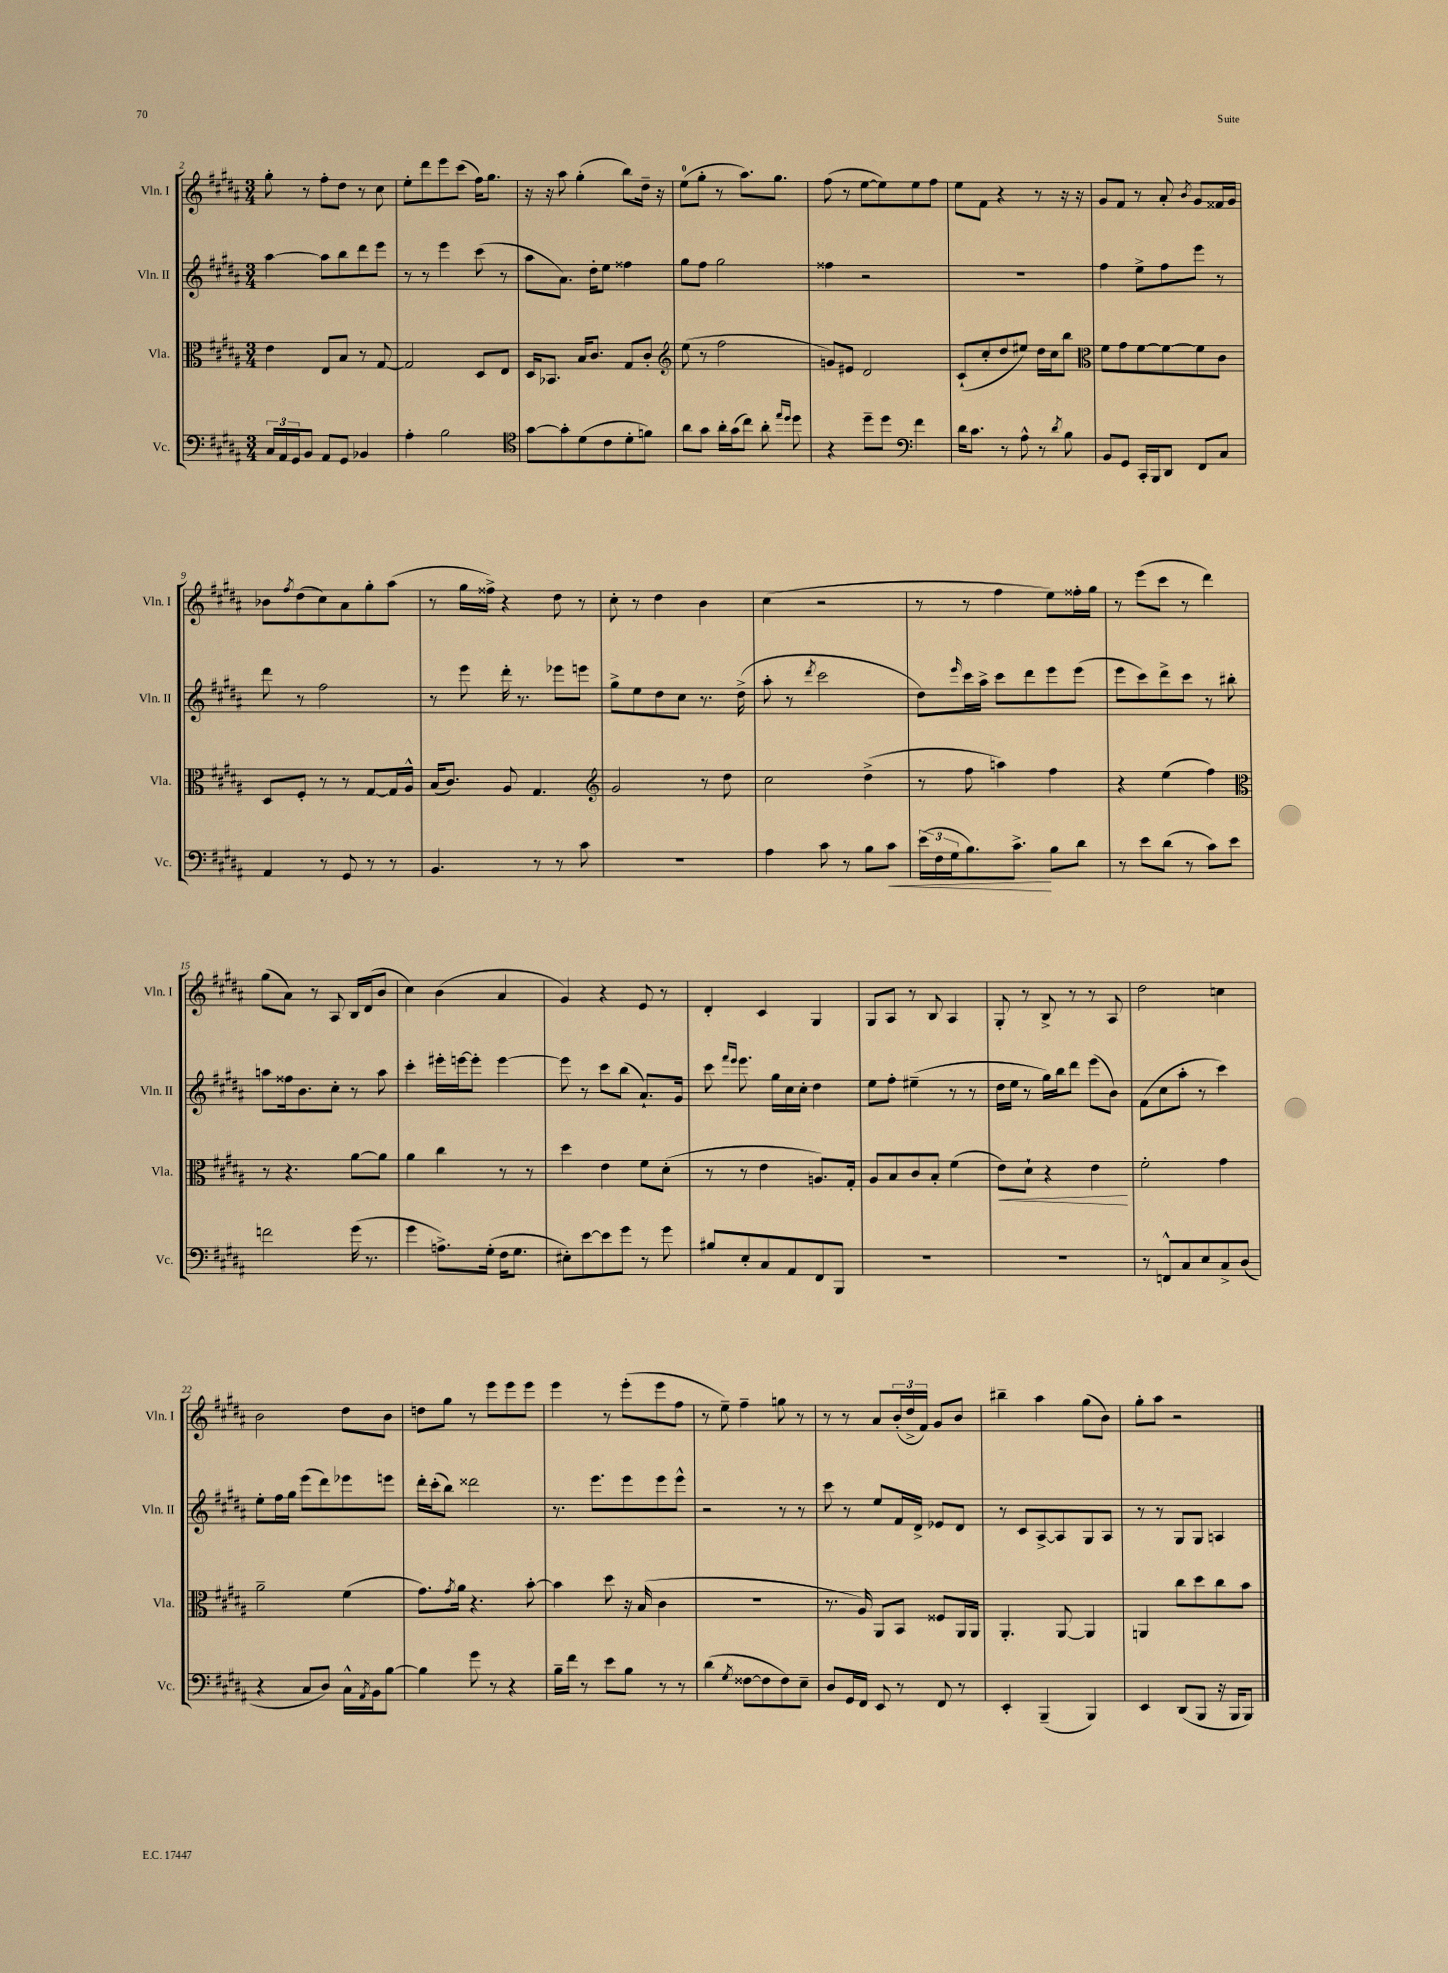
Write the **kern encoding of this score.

**kern	**dynam	**kern	**dynam	**kern	**kern
*part4	*part4	*part3	*part3	*part2	*part1
*staff4	*staff4	*staff3	*staff3	*staff2	*staff1
*I"Vc.	*	*I"Vla.	*	*I"Vln. II	*I"Vln. I
*I'Vc.	*	*I'Vla.	*	*I'Vln. II	*I'Vln. I
*clefF4	*	*clefC3	*	*clefG2	*clefG2
*k[f#c#g#d#a#]	*	*k[f#c#g#d#a#]	*	*k[f#c#g#d#a#]	*k[f#c#g#d#a#]
*M3/4	*	*M3/4	*	*M3/4	*M3/4
=2	=2	=2	=2	=2	=2
24C#/LL	.	4e\	.	[4aa#\	8gg#'\
24AA#/	.	.	.	.	.
24GG#/J	.	.	.	.	.
8BB/J	.	.	.	.	8r
8AA#/L	.	8E/L	.	8aa#\L]	8ff#'\L
8GG#/J	.	8B/J	.	8bb\	8dd#\J
4BB-X/	.	8r	.	8ddd#\	8r
.	.	[8G#/	.	8eee\J	8cc#\
=3	=3	=3	=3	=3	=3
4A#'\	.	2G#/]	.	8r	8ee'\L
.	.	.	.	8r	8ddd#\
2B\	.	.	.	4eee\	8eee\
.	.	.	.	.	(8ccc#\J
.	.	8D#/L	.	(8ccc#\	16ff#\KL)
.	.	.	.	.	8.gg#\J
.	.	8E/J	.	8r	.
=4	=4	=4	=4	=4	=4
*clefC4	*	*	*	*	*
[8g#\L	.	16D#/KL	.	8aa#\L	16r
.	.	8.BB-X/J	.	.	16r
8g#'\]	.	.	.	8.a#\J)	8aa#\
(8d#\	.	16B/KL	.	.	(4gg#'\
.	.	8.c#/J	.	16dd#'\KL	.
8c#\	.	.	.	8ee\J	.
8d#'\	.	8G#/L	.	4ff##X\	8bb\L)
8fn\J)	.	8c#'/J	.	.	16dd#~\Jk
.	.	.	.	.	16r
=5	=5	=5	=5	=5	=5
*	*	*clefG2	*	*	*
8a#\L	.	(8ee\	.	8gg#\L	(8ee\L
8g#\J	.	8r	.	8ff#\J	8gg#'\J
16a#'\LL	.	2ff#\	.	2gg#\	8r
(16g#\J	.	.	.	.	.
8cc#\J)	.	.	.	.	8.aa#\L)
8a#'\	.	.	.	.	.
.	.	.	.	.	8.gg#\J
16qqee/LL	.	.	.	.	.
16qqdd#/JJ	.	.	.	.	.
8dd#\	.	.	.	.	.
=6	=6	=6	=6	=6	=6
4r	.	8gn/L)	.	4ff##X\	(8ff#\
.	.	8e#X/J	.	.	8r
8dd#~\L	.	2d#/	.	2r	[8ee\L
8dd#\J	.	.	.	.	8ee\])
*clefF4	*	*	*	*	*
4f#\	.	.	.	.	8ee\
.	.	.	.	.	8ff#\J
=7	=7	=7	=7	=7	=7
16d#\KL	.	(8c#`/L	.	2.r	8ee\L
8.c#\J	.	.	.	.	.
.	.	8cc#'/	.	.	8f#\J
8r	.	8dd#/	.	.	4r
8A#^^\	.	8ee#X/J)	.	.	.
8r	.	16dd#\LL	.	.	8r
.	.	16cc#\J	.	.	.
8qd#/	.	.	.	.	.
8B\	.	8bb\J	.	.	16r
.	.	.	.	.	16r
=8	=8	=8	=8	=8	=8
*	*	*clefC3	*	*	*
8BB/L	.	8f#\L	.	4ff#\	8g#/L
8GG#/J	.	8g#\	.	.	8f#/J
16CC#'/LL	.	[8f#\	.	8ee^\L	8r
16BBB/J	.	.	.	.	.
8DD#/J	.	8f#\_	.	8ff#\	8a#'/
.	.	.	.	.	8qb/
8FF#/L	.	8f#\]	.	8eee\J	8g#/L
8C#/J	.	8c#\J	.	8r	16f##X/L
.	.	.	.	.	16g#/JJ
!!LO:LB:g=z
=9	=9	=9	=9	=9	=9
4AA#/	.	8D#/L	.	8ddd#\	8b-X\L
.	.	.	.	.	8qff#/
.	.	8F#'/J	.	8r	(8dd#\
8r	.	8r	.	2ff#\	8cc#\)
8GG#/	.	8r	.	.	8a#\
8r	.	[8G#/L	.	.	8gg#'\
8r	.	16G#/L]	.	.	(8aa#\J
.	.	16A#^^/JJ	.	.	.
=10	=10	=10	=10	=10	=10
4.BB/	.	(16B/KL	.	8r	8r
.	.	8.c#/J)	.	.	.
.	.	.	.	8eee\	16gg#\LL
.	.	.	.	.	16ff##X^\JJ)
.	.	8A#/	.	16ddd#'\	4r
.	.	.	.	8.r	.
8r	.	4.G#/	.	.	.
8r	.	.	.	8eee-X\L	8dd#\
8c#\	.	.	.	8eeen\J	8r
=11	=11	=11	=11	=11	=11
*	*	*clefG2	*	*	*
2.r	.	2g#/	.	8gg#^\L	8cc#'\
.	.	.	.	8ee\	8r
.	.	.	.	8dd#\	4dd#\
.	.	.	.	8cc#\J	.
.	.	8r	.	8.r	4b\
.	.	8dd#\	.	.	.
.	.	.	.	(16dd#^\	.
=12	=12	=12	=12	=12	=12
4A#\	.	2cc#\	.	8aa#'\	(4cc#\
.	.	.	.	8r	.
.	.	.	.	8qddd#/	.
8c#\	.	.	.	2ccc#\	2r
8r	.	.	.	.	.
8B\L	.	(4dd#^\	.	.	.
!	!LO:HP:b	!	!	!	!
8c#\J	<	.	.	.	.
=13	=13	=13	=13	=13	=13
(24e\LL	.	8r	.	8dd#\L)	8r
24F#\	.	.	.	.	.
24G#\J	.	.	.	.	.
.	.	.	.	16qqeee/	.
8.B\)	.	8ff#\	.	16ccc#\L	8r
.	.	.	.	16aa#^\JJ	.
.	.	4aan\)	.	8ccc#\L	4ff#\
8.c#^\J	.	.	.	.	.
.	.	.	.	8ddd#\	.
8B\L	[	4ff#\	.	8eee\	8ee\L)
8d#\J	.	.	.	(8eee\J	16ff##X'\L
.	.	.	.	.	16gg#\JJ
=14	=14	=14	=14	=14	=14
8r	.	4r	.	8eee\L	8r
8e\L	.	.	.	8ccc#\)	(8eee\L
(8d#\J	.	(4ee\	.	8ddd#^\	8ccc#\J
8r	.	.	.	8ccc#\J	8r
8c#\L)	.	4ff#\)	.	8r	4ddd#\)
8e\J	.	.	.	8bb#X'\	.
!!LO:LB:g=z
=15	=15	=15	=15	=15	=15
*	*	*clefC3	*	*	*
2fn\	.	8r	.	8aan\L	(8gg#\L
.	.	4.r	.	16ff##X\k	8a#\J)
.	.	.	.	8.b\	.
.	.	.	.	.	8r
.	.	.	.	8cc#'\J	8A#/
(16g#\	.	[8a#\L	.	8r	16B/LL
8.r	.	.	.	.	(16d#/J
.	.	8a#\J]	.	8aa\	8b/J
=16	=16	=16	=16	=16	=16
4g#\	.	4a#\	.	4ccc#'\	4cc#\)
8.An^\L)	.	4cc#\	.	16eee#X'\LL	(4b\
.	.	.	.	[16eeen\J	.
.	.	.	.	8eee'\J]	.
(16G#'\Jk	.	.	.	.	.
16F#\KL	.	8r	.	[4eee\	4a#/
8.G#\J	.	.	.	.	.
.	.	8r	.	.	.
=17	=17	=17	=17	=17	=17
8E#X'\L)	.	4dd#\	.	8eee\]	4g#/)
[8e\	.	.	.	8r	.
8e\]	.	4e\	.	8ccc#\L	4r
8g#\J	.	.	.	(8bb\J	.
8r	.	8f#\L	.	8.a#`/L)	8e/
8g#\	.	(8d#'\J	.	.	8r
.	.	.	.	16g#/Jk	.
=18	=18	=18	=18	=18	=18
8B#X/L	.	8r	.	8ccc#\	4d#'/
.	.	.	.	16qqfff#/LL	.
.	.	.	.	16qqeee/JJ	.
8E'/	.	8r	.	8.eee\	.
8C#/	.	4e\	.	.	4c#/
.	.	.	.	16gg#\LL	.
8AA#/	.	.	.	16cc#\	.
.	.	.	.	16cc#'\JJ	.
8FF#/	.	8.An/L)	.	4dd#\	4G#/
8BBB/J	.	.	.	.	.
.	.	16G#'/Jk	.	.	.
=19	=19	=19	=19	=19	=19
2.r	.	8A#/L	.	8ee\L	8G#/L
.	.	8B/	.	8ff#'\J	8A#/J
.	.	8c#/	.	(4ee#X~\	8r
.	.	8B'/J	.	.	8B/
.	.	(4f#\	.	8r	4A#/
.	.	.	.	8r	.
=20	=20	=20	=20	=20	=20
!	!	!	!LO:HP:b	!	!
2.r	.	8e\L)	<	16dd#\LL	8G#'/
.	.	.	.	16ee\JJ	.
.	.	8d#`\J	.	8r	8r
.	.	4r	.	16gg#\LL)	8B^/
.	.	.	.	16bb\J	.
.	.	.	.	8ddd#\J	8r
.	.	4e\	.	(8eee\L	8r
.	.	.	.	8b\J)	8A#/
.	.	.	[	.	.
=21	=21	=21	=21	=21	=21
8r	.	2f#'\	.	(8f#\L	2dd#\
8FFn^^/L	.	.	.	8cc#\	.
8C#/	.	.	.	8aa#'\J	.
8E/	.	.	.	8r	.
8C#^/	.	4g#\	.	4ccc#\)	4ccn\
(8D#/J	.	.	.	.	.
!!LO:LB:g=z
=22	=22	=22	=22	=22	=22
4r	.	2a#~\	.	8ee'\L	2b\
.	.	.	.	16ff#\L	.
.	.	.	.	16gg#\JJ	.
8C#/L	.	.	.	(8eee\L	.
8D#/J)	.	.	.	8ddd#\)	.
16C#^^\LL	.	(4f#\	.	8eee-X\	8dd#\L
8qAA#/	.	.	.	.	.
16BB\J	.	.	.	.	.
[8B\J	.	.	.	8eeen\J	8b\J
=23	=23	=23	=23	=23	=23
4B\]	.	8.g#\L)	.	16ddd#'\LL	8ddn\L
.	.	.	.	(16ccc#'\J	.
.	.	.	.	8bb\J)	8gg#\J
.	.	8qg#/	.	.	.
.	.	16a#\Jk	.	.	.
8g#\	.	4.r	.	2ddd##X\	8r
8r	.	.	.	.	8eee\L
4r	.	.	.	.	8eee\
.	.	[8b'\	.	.	8eee\J
=24	=24	=24	=24	=24	=24
16B~\LL	.	4b\]	.	8.r	4eee\
16f#\JJ	.	.	.	.	.
8r	.	.	.	.	.
.	.	.	.	8.eee\L	.
8e\L	.	8dd#\	.	.	8r
8B\J	.	16r	.	8eee\	(8eee'\L
.	.	(16B/	.	.	.
8r	.	4c#\	.	8eee\	8eee\
8r	.	.	.	8eee^^\J	8ff#\J
=25	=25	=25	=25	=25	=25
(4d#\	.	2.r	.	2r	8r
.	.	.	.	.	8ee~\)
8qG#/	.	.	.	.	.
[8F##X\L	.	.	.	.	4ff#~\
8F##\]	.	.	.	.	.
8F##\)	.	.	.	8r	8ggn\
8E~\J	.	.	.	8r	8r
=26	=26	=26	=26	=26	=26
8D#/L	.	8.r	.	8ccc#\	8r
16GG#/L	.	.	.	8r	8r
16FF#/JJ	.	16A#/)	.	.	.
8EE/	.	8AA#/L	.	8ee/L	8a#/L
8r	.	8BB/J	.	16f#/L	(24b'/L
.	.	.	.	.	24dd#^/
.	.	.	.	16d#^/JJ	.
.	.	.	.	.	24f#/JJ)
8FF#/	.	8F##X/L	.	8e-X/L	8g#/L
8r	.	16AA#/L	.	8d#/J	8b/J
.	.	16AA#/JJ	.	.	.
=27	=27	=27	=27	=27	=27
4EE'/	.	4.AA#'/	.	8r	4bb#X~\
.	.	.	.	8c#/L	.
(4BBB~/	.	.	.	[8A#^/	4aa#\
.	.	[8AA#/	.	8A#/]	.
4BBB/)	.	4AA#/]	.	8G#/	(8gg#\L
.	.	.	.	8A#/J	8b\J)
=28	=28	=28	=28	=28	=28
4EE/	.	4AAn/	.	8r	8gg#'\L
.	.	.	.	8r	8aa#\J
(8DD#/L	.	8cc#\L	.	8G#/L	2r
8BBB/J	.	8dd#\	.	8G#/J	.
16r	.	8cc#\	.	4An/	.
16BBB/KL	.	.	.	.	.
8BBB/J)	.	8b\J	.	.	.
==	==	==	==	==	==
*-	*-	*-	*-	*-	*-
